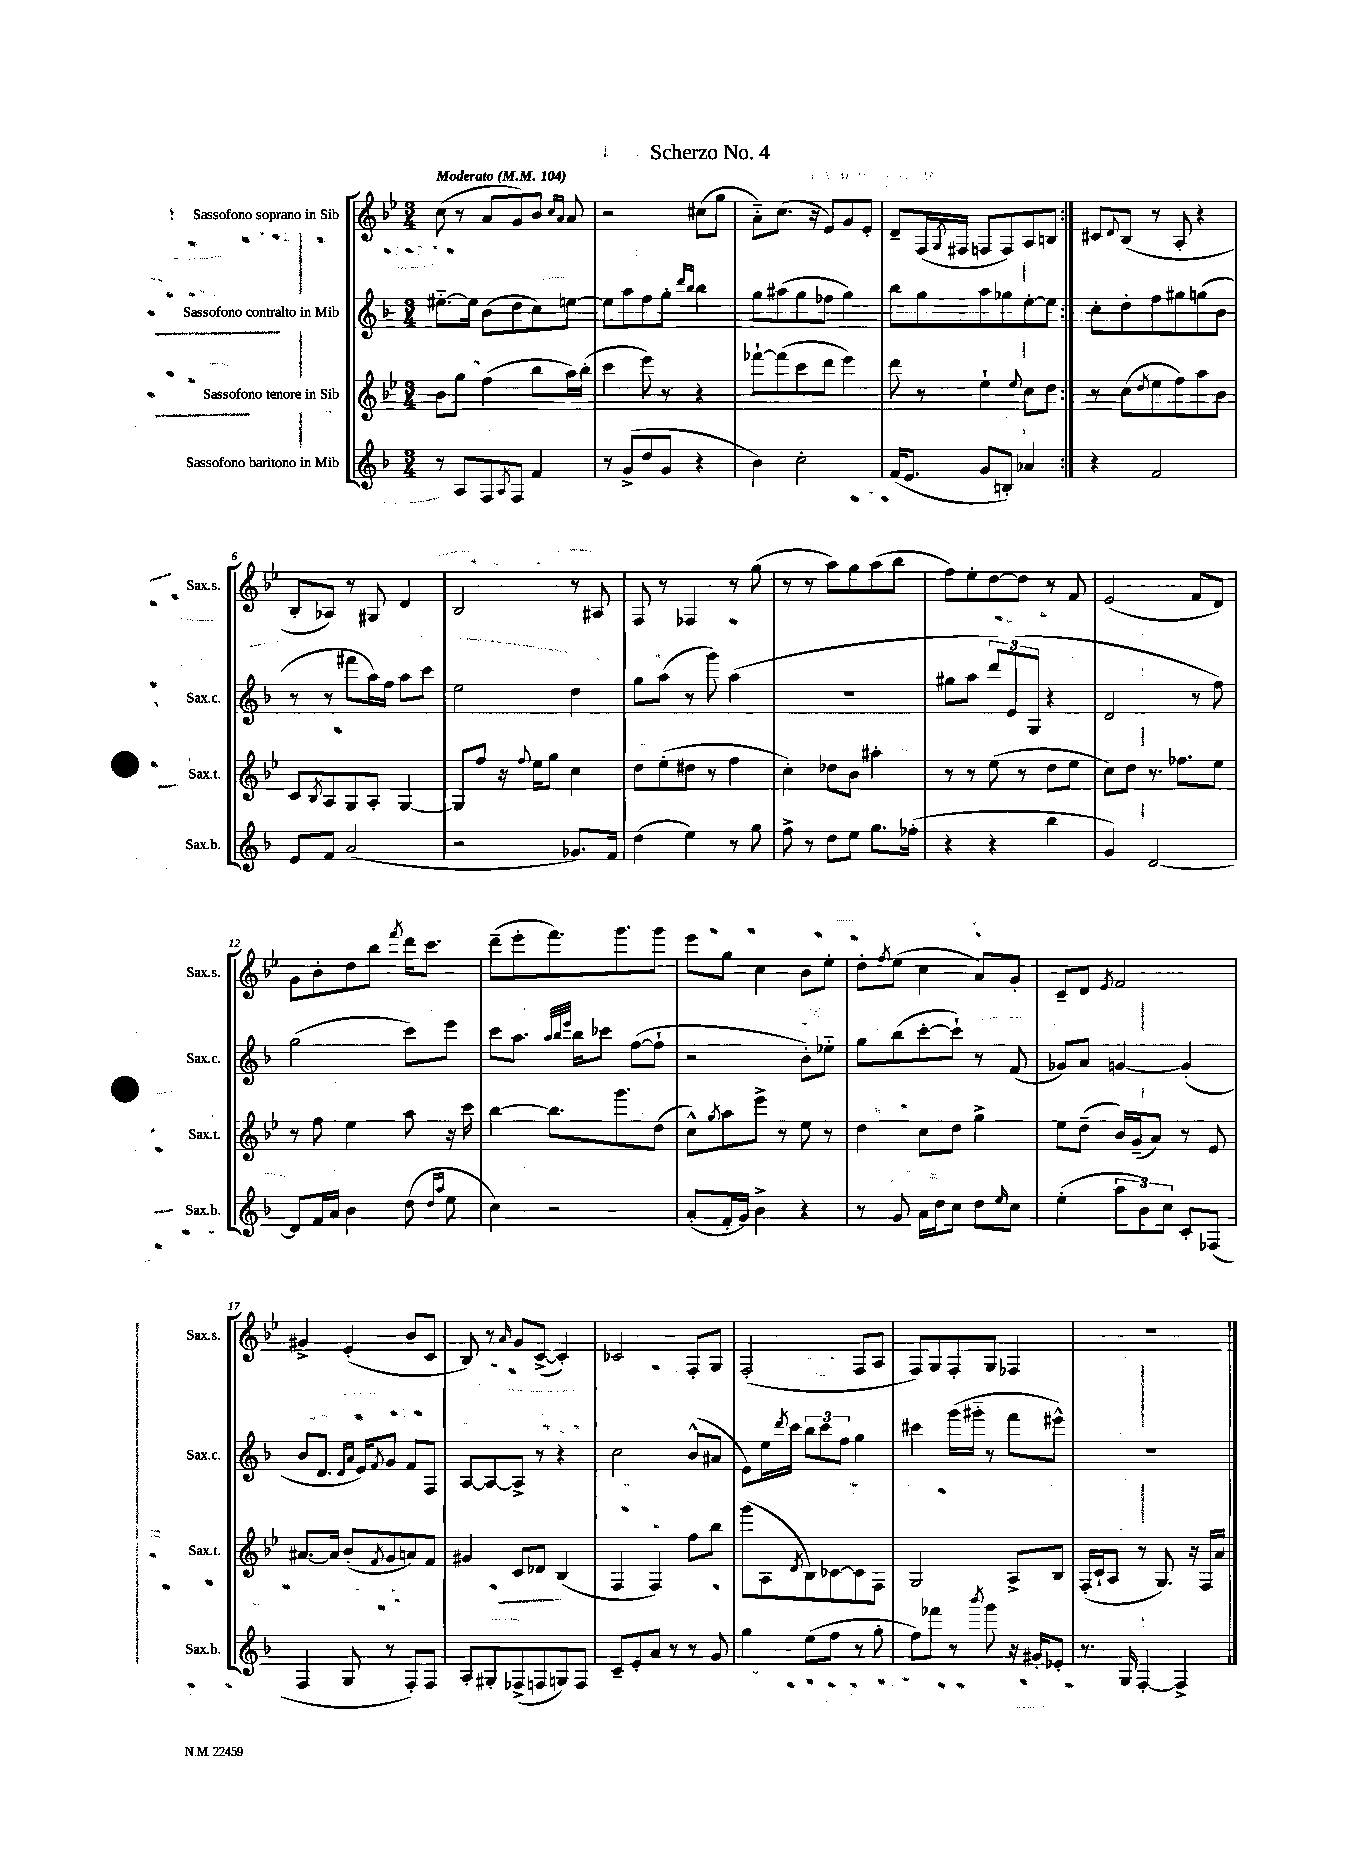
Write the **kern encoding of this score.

**kern	**kern	**kern	**kern
*staff4	*staff3	*staff2	*staff1
*clefG2	*clefG2	*clefG2	*clefG2
*k[b-]	*k[b-e-]	*k[b-]	*k[b-e-]
*M3/4	*M3/4	*M3/4	*M3/4
*MM104	*MM104	*MM104	*MM104
8r	8b-	[8.ee#'~	(8cc
8A	8gg	.	8r
.	.	16ee#]	.
8F	(4ff	(8b-	8a
8qA	.	.	.
8F	.	8dd	8g)
4f	8bb-	8cc)	8b-
.	.	.	16qqcc
.	.	.	16qqa
.	16aa)	[8ee	8a
.	(16bb-'	.	.
=	=	=	=
8r	4ccc	8ee]	2r
(8g^	.	8aa	.
8dd	8eee-)	8ff	.
8g	8r	8gg'	.
.	.	16qqddd	.
.	.	16qqbb-	.
4r	4r	4bb-	(8cc#
.	.	.	8gg
=	=	=	=
4b-)	[8fff-`	8gg	8a'~)
.	(8fff-]	(8aa#	(8.cc
2cc'	8ccc	8gg	.
.	.	.	16r
.	8ddd	8ff-	8e-)
.	4eee-)	4gg)	8g
.	.	.	8e-'
=	=	=	=
(16f	8ddd	8bb-	8d~
8.e	.	.	.
.	8r	8gg	(16F
.	.	.	8qG
.	.	.	16F#
8g	4ee-`	8aa	8F
8B')	.	8gg-	8F)
.	8qqee-	.	.
4a-	8cc	[8ee'	8A
.	8dd	8ee]	8B
=:|!	=:|!	=:|!	=:|!
4r	8r	8cc'	8c#
.	.	.	8qqd
.	(8cc	8dd'	(8B-
.	8qdd	.	.
2f	8ee-	8ff	8r
.	8ff)	8gg#	8A'
.	8aa	(8gg	4r
.	8b-	8b-	.
=	=	=	=
8e	8c	8r	8B-'
.	8qB-	.	.
8f	8A	8r	8A-)
(2a	8G	8fff#	8r
.	8A'	16aa)	8G#
.	.	16ff	.
.	[4G	8aa	4d
.	.	8ccc	.
=	=	=	=
2r	8G]	2ee	2B-
.	8ff	.	.
.	16r	.	.
.	8qqff	.	.
.	16ee-	.	.
.	8gg	.	.
8.g-)	4cc	4dd	8r
.	.	.	8A#
16f	.	.	.
=	=	=	=
(4dd	8dd	8gg	8F
.	(8ee-'	(8aa	8r
4ee)	8dd#	8r	4F-
.	8r	8ggg)	.
8r	4ff	(4aa	8r
8gg	.	.	(8gg
=	=	=	=
8ff^	4cc')	2.r	8r
8r	.	.	8r
8dd	8dd-	.	8aa)
8ee	8b-	.	8gg
8.gg	4aa#'	.	(8aa
.	.	.	8bb-
(16ff-'	.	.	.
=	=	=	=
4r	8r	8gg#	8ff)
.	8r	8aa	8ee-'
4r	(8ee-	12ddd)	[8dd
.	.	(12e	.
.	8r	.	8dd]
.	.	12G	.
4bb-	8dd	4r	8r
.	8ee-	.	8f
=	=	=	=
4g)	8cc)	2d	(2e-
.	8dd	.	.
[2d	8.r	.	.
.	8.ff-	.	.
.	.	8r	8f
.	8ee-	8ff)	8d)
=	=	=	=
8d]	8r	(2gg	8g
16f	8ff	.	8b-'
16a	.	.	.
4b-	4ee-	.	8dd
.	.	.	8bb-
.	.	.	8qfff
(8dd	8aa	8ccc)	16ddd
.	.	.	8.ccc
16qqdd	.	.	.
16qqaa	.	.	.
8ee	16r	8eee	.
.	16ccc	.	.
=	=	=	=
4cc)	[4bb-	8ccc	(8ddd~
.	.	8.aa	8eee-'
2r	8.bb-]	.	8.fff)
.	.	32qqaa	.
.	.	32qqbb-	.
.	.	32qqeee	.
.	.	16bb-	.
.	.	8ccc-	.
.	8.ggg	.	8.ggg
.	.	([8ff	.
.	(8dd	8ff`]	8ggg
=	=	=	=
(8a'	8cc^^)	2r	8eee-
.	8qgg	.	.
16f'	8aa	.	8gg
16g)	.	.	.
4b-^	8eee-^	.	4cc
.	8r	.	.
4r	8ee-	8b-')	8b-
.	8r	8ee-'~	8ee-'
=	=	=	=
8r	4dd	8gg	8dd'
.	.	.	8qff
8g	.	(8bb-	(8ee-
16a	8cc	[8ccc'	4cc
16dd	.	.	.
8cc	8dd	8ccc`])	.
8dd	4gg^	8r	8a)
16qqee	.	.	.
8cc	.	(8f	8g'
=	=	=	=
(4ee'	8ee-	8g-)	8c~
.	(8dd~	8a	8d
.	.	.	8qe-
12aa	16b-)	[4g	2f
.	(16g~	.	.
12b-)	.	.	.
.	8a)	.	.
12cc	.	.	.
8c'	8r	(4g']	.
(8F-	8e-	.	.
=	=	=	=
4F	[8.a#	8b-	4g#^
.	.	8.d	.
.	16a#]	.	.
8G	(8b-'	.	(4e-'
.	.	16qqd	.
.	.	16qqa	.
.	.	16e)	.
.	8qf	8qf	.
8r	8g	8g	.
8F')	8a)	8f	8b-
8F	8f	8F	8c
=	=	=	=
8A'	4g#	[8A	8B-)
8G#'	.	8A_	8r
.	.	.	16qqa
(8F-^	8c	8A^]	8g
8F	8d-	8r	([8c^
8G)	(4B-	4r	4c'])
8F	.	.	.
=	=	=	=
8c~	4F	2cc	2c-
8e'	.	.	.
8a	4F)	.	.
8r	.	.	.
8r	8ff	(8b-^^	8F'
8g	8bb-	8a#	8G
=	=	=	=
4gg	(8ggg	8e)	(2F'
.	8A	16ee	.
.	.	8qddd	.
.	.	16ccc	.
.	8qd	.	.
(8ee	8B-)	12bb-	.
.	.	12ccc	.
8ff	[8c-	.	.
.	.	12ff	.
8r	8c-]	4gg	8F
8gg'	8F	.	8A
=	=	=	=
8ff)	2G	4ccc#	8F)
8fff-	.	.	8G
8r	.	(16ggg	8F'
.	.	16ggg#'~	.
8qbbb-	.	.	.
8ggg	.	8r	8G
16r	8A^	8fff	4F-
16g#'	.	.	.
8e-'	8B-	8eee#^^)	.
=	=	=	=
8.r	(16F'	2.r	2.r
.	16c`	.	.
.	8A	.	.
16G	.	.	.
[4F'	8r	.	.
.	8.G)	.	.
4F^]	.	.	.
.	16r	.	.
.	16F	.	.
.	16a	.	.
==	==	==	==
*-	*-	*-	*-
